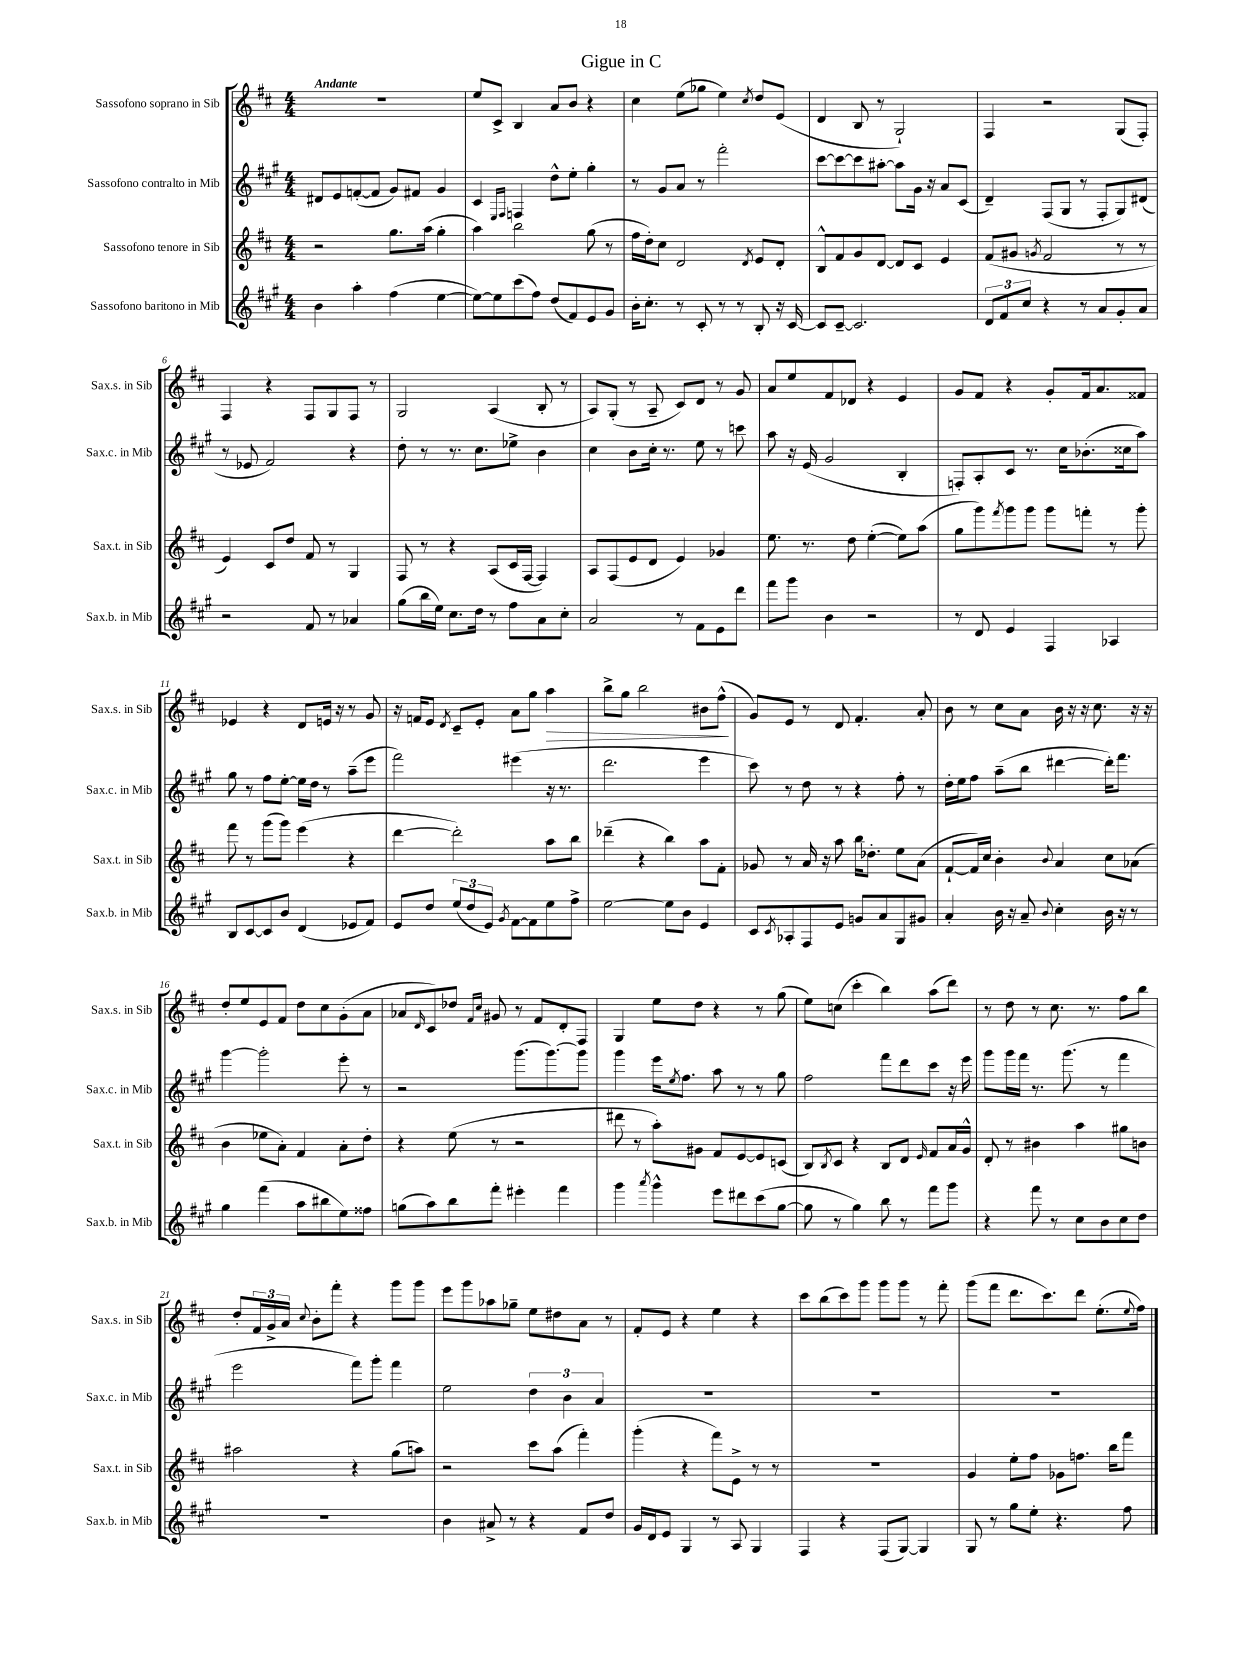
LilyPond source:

\header { title = "Gigue in C" }
<<
\new StaffGroup <<
\new Staff = "s0" \with { instrumentName = "Sassofono soprano in Sib" shortInstrumentName = "Sax.s. in Sib" } {
    \clef treble \key d \major \numericTimeSignature \time 4/4 \tempo "Andante"
    R1 |
    e''8 cis'8-> b4 a'8 b'8 r4 |
    cis''4 e''8( ges''8 e''4) \acciaccatura { cis''8 } d''8 e'8( |
    d'4 b8 r8 g2-!) |
    fis4 r2 g8( fis8-.) |
    fis4 r4 fis8 g8 fis8 r8 |
    g2 a4( b8-. r8 |
    a8) g8-.( r8 a8-- cis'8) d'8 r8 g'8 |
    a'8 e''8 fis'8 des'8 r4 e'4 |
    g'8 fis'8 r4 g'8-. fis'16 a'8. fisis'8 |
    ees'4 r4 d'8 e'16 r16 r8 g'8 |
    r16 f'16 e'8 \acciaccatura { d'8 } cis'8-- e'8-. a'8 g''8 a''4\> |
    b''8-> g''8 b''2 bis'8 fis''8-^\!( |
    g'8) e'8 r8 d'8 fis'4.-. a'8-. |
    b'8 r8 cis''8 a'8 b'16 r16 r16 cis''8. r16 r16 |
    d''8-. e''8 e'8 fis'8 d''8 cis''8 g'8-.( a'8 |
    aes'8 \grace { d'16 } cis'8) des''8 \grace { fis'16 cis''16 } gis'8 r8 fis'8 d'8-. fis8 |
    g4 e''8 d''8 r4 r8 g''8( |
    e''8) c''8( cis'''4-. b''4) a''8( d'''8) |
    r8 d''8 r8 cis''8. r8. fis''8 b''8 |
    d''8-. \tuplet 3/2 { fis'16 g'16-> a'16 } \appoggiatura { cis''8 } b'8-. fis'''8-. r4 g'''8 g'''8 |
    e'''8 g'''8 aes''8 ges''8-- e''8 dis''8 a'8 r8 |
    fis'8-. e'8 r4 e''4 r4 |
    cis'''8 b''8( cis'''8) g'''8 g'''8 g'''8 r8 fis'''8-. |
    g'''8( fis'''8 d'''8. cis'''8.) d'''8 e''8.-.( \appoggiatura { e''8 } fis''16) \bar "|." |
}
\new Staff = "s1" \with { instrumentName = "Sassofono contralto in Mib" shortInstrumentName = "Sax.c. in Mib" } {
    \clef treble \key a \major \numericTimeSignature \time 4/4
    dis'8 e'8 f'8~-.( f'8 gis'8) fis'8 gis'4 |
    cis'4 \grace { e16 fis16 } f4 d''8-^ e''8-. gis''4-. |
    r8 gis'8 a'8 r8 fis'''2-. |
    cis'''8~ cis'''8~ cis'''8 ais''8~-. ais''8 gis'16 r16 a'8 cis'8( |
    d'4--) fis8( gis8 r8 fis8-. gis8) dis'8( |
    r8 ees'8 fis'2) r4 |
    d''8-. r8 r8. cis''8. ees''8-> b'4 |
    cis''4 b'8 cis''16-. r8. e''8 r8 c'''8 |
    a''8 r16 e'16( gis'2 b4-. |
    f8-.) a8-. cis'8 r8. cis''16 bes'8.-.( cisis''16 a''8) |
    gis''8 r8 fis''8 e''8~-. e''16 d''16 r8 a''8--( e'''8 |
    fis'''2) eis'''4( r16 r8. |
    d'''2. e'''4 |
    cis'''8) r8 d''8 r8 r4 fis''8-. r8 |
    d''16-. e''16 fis''8 a''8--( b''8 dis'''4~ dis'''16-.) fis'''8. |
    gis'''4~ gis'''2-. e'''8-. r8 |
    r2 gis'''8.( gis'''8.~) gis'''8 |
    gis'''4 e'''16 \acciaccatura { e''8 } fis''8. a''8 r8 r8 gis''8 |
    fis''2 fis'''8 d'''8 cis'''8 r16 e'''16 |
    gis'''8 gis'''16 fis'''16 r8. gis'''8.( r8 fis'''4 |
    e'''2 fis'''8) gis'''8-. fis'''4 |
    e''2 \tuplet 3/2 { d''4 b'4 a'4 } |
    R1 |
    R1 |
    R1 \bar "|." |
}
\new Staff = "s2" \with { instrumentName = "Sassofono tenore in Sib" shortInstrumentName = "Sax.t. in Sib" } {
    \clef treble \key d \major \numericTimeSignature \time 4/4
    r2 g''8. a''16( g''4-. |
    a''4) b''2 g''8( r8 |
    fis''16 d''16-.) cis''8 d'2 \acciaccatura { d'8 } e'8 d'8-. |
    b8-^ fis'8 g'8 d'8~ d'8 cis'8 e'4 |
    fis'8( gis'8 \acciaccatura { g'8 } fis'2 r8 r8 |
    e'4) cis'8 d''8 fis'8 r8 g4 |
    fis8 r8 r4 a8( cis'16 fis16~ fis4) |
    a8 fis8( e'8 d'8 e'4) ges'4 |
    e''8. r8. d''8 e''4~-.( e''8) a''8( |
    g''8 g'''8) \acciaccatura { fis'''8 } g'''8 g'''8 g'''8 f'''8-. r8 g'''8-. |
    fis'''8 r8 g'''8( g'''8) e'''4( r4 |
    d'''4~ d'''2-.) a''8 b''8 |
    des'''4--( r4 b''4) a''8 fis'8-. |
    ges'8 r8 a'16 r16 a''8 b''16 des''8.-. e''8 a'8( |
    fis'8~-! fis'16) cis''16 b'4-. \appoggiatura { b'8 } a'4 cis''8 aes'8( |
    b'4 ees''8 a'8-.) fis'4 a'8-. d''8-. |
    r4 e''8( r8 r2 |
    dis'''8 r8 a''8-.) gis'8 fis'8 e'8~ e'8 c'8( |
    b8) \acciaccatura { b8 } cis'8 r4 b8 d'8 \grace { e'16 } fis'8 a'16 g'16-^ |
    d'8-. r8 bis'4 a''4 gis''8 b'8 |
    ais''2 r4 g''8( a''8) |
    r2 cis'''8 a''8( fis'''4-.) |
    g'''4-.( r4 fis'''8) e'8-> r8 r8 |
    R1 |
    g'4 e''8-. fis''8 ges'8 f''8. b''16 fis'''8 \bar "|." |
}
\new Staff = "s3" \with { instrumentName = "Sassofono baritono in Mib" shortInstrumentName = "Sax.b. in Mib" } {
    \clef treble \key a \major \numericTimeSignature \time 4/4
    b'4 a''4-. fis''4( e''4~ |
    e''8~) e''8 cis'''8( fis''8) d''8( fis'8) e'8 gis'8 |
    b'16-. cis''8.-. r8 cis'8-. r8 r8 b8-. r16 cis'16~ |
    cis'8 cis'8~-- cis'2. |
    \tuplet 3/2 { d'8 fis'8 cis''8 } r4 r8 a'8 gis'8-. a'8 |
    r2 fis'8 r8 aes'4 |
    gis''8( b''16 e''16) cis''8. d''16 r8 fis''8 a'8 cis''8-. |
    a'2 r8 fis'8 e'8 d'''8 |
    fis'''8 gis'''8 b'4 r2 |
    r8 d'8 e'4 fis4 aes4 |
    b8 cis'8~ cis'8 b'8 d'4( ees'8 fis'8) |
    e'8 d''8 \tuplet 3/2 { e''8( d''8 e'8) } \acciaccatura { gis'8 } fis'8~ fis'8 e''8 fis''8-> |
    e''2~ e''8 b'8 e'4 |
    cis'8 \acciaccatura { cis'8 } aes8-. fis8 e'8 g'8 a'8 gis8 gis'8 |
    a'4-. b'16 r16 a'8-- \appoggiatura { b'8 } cis''4-. b'16 r16 r8 |
    gis''4 fis'''4( a''8 bis''8 e''8) fisis''8 |
    g''8( a''8) b''8 fis'''8-. eis'''4-. fis'''4 |
    gis'''4 \acciaccatura { a'''8 } gis'''4-^ e'''8 dis'''8 cis'''8( gis''8~ |
    gis''8 r8 gis''4) b''8 r8 fis'''8 gis'''8 |
    r4 fis'''8 r8 cis''8 b'8 cis''8 d''8 |
    R1 |
    b'4 ais'8-> r8 r4 fis'8 d''8 |
    gis'16 d'16 e'8 gis4 r8 a8 gis4 |
    fis4 r4 fis8( gis8~) gis4 |
    gis8 r8 gis''8 e''8-. r4. fis''8 \bar "|." |
}
>>
>>
